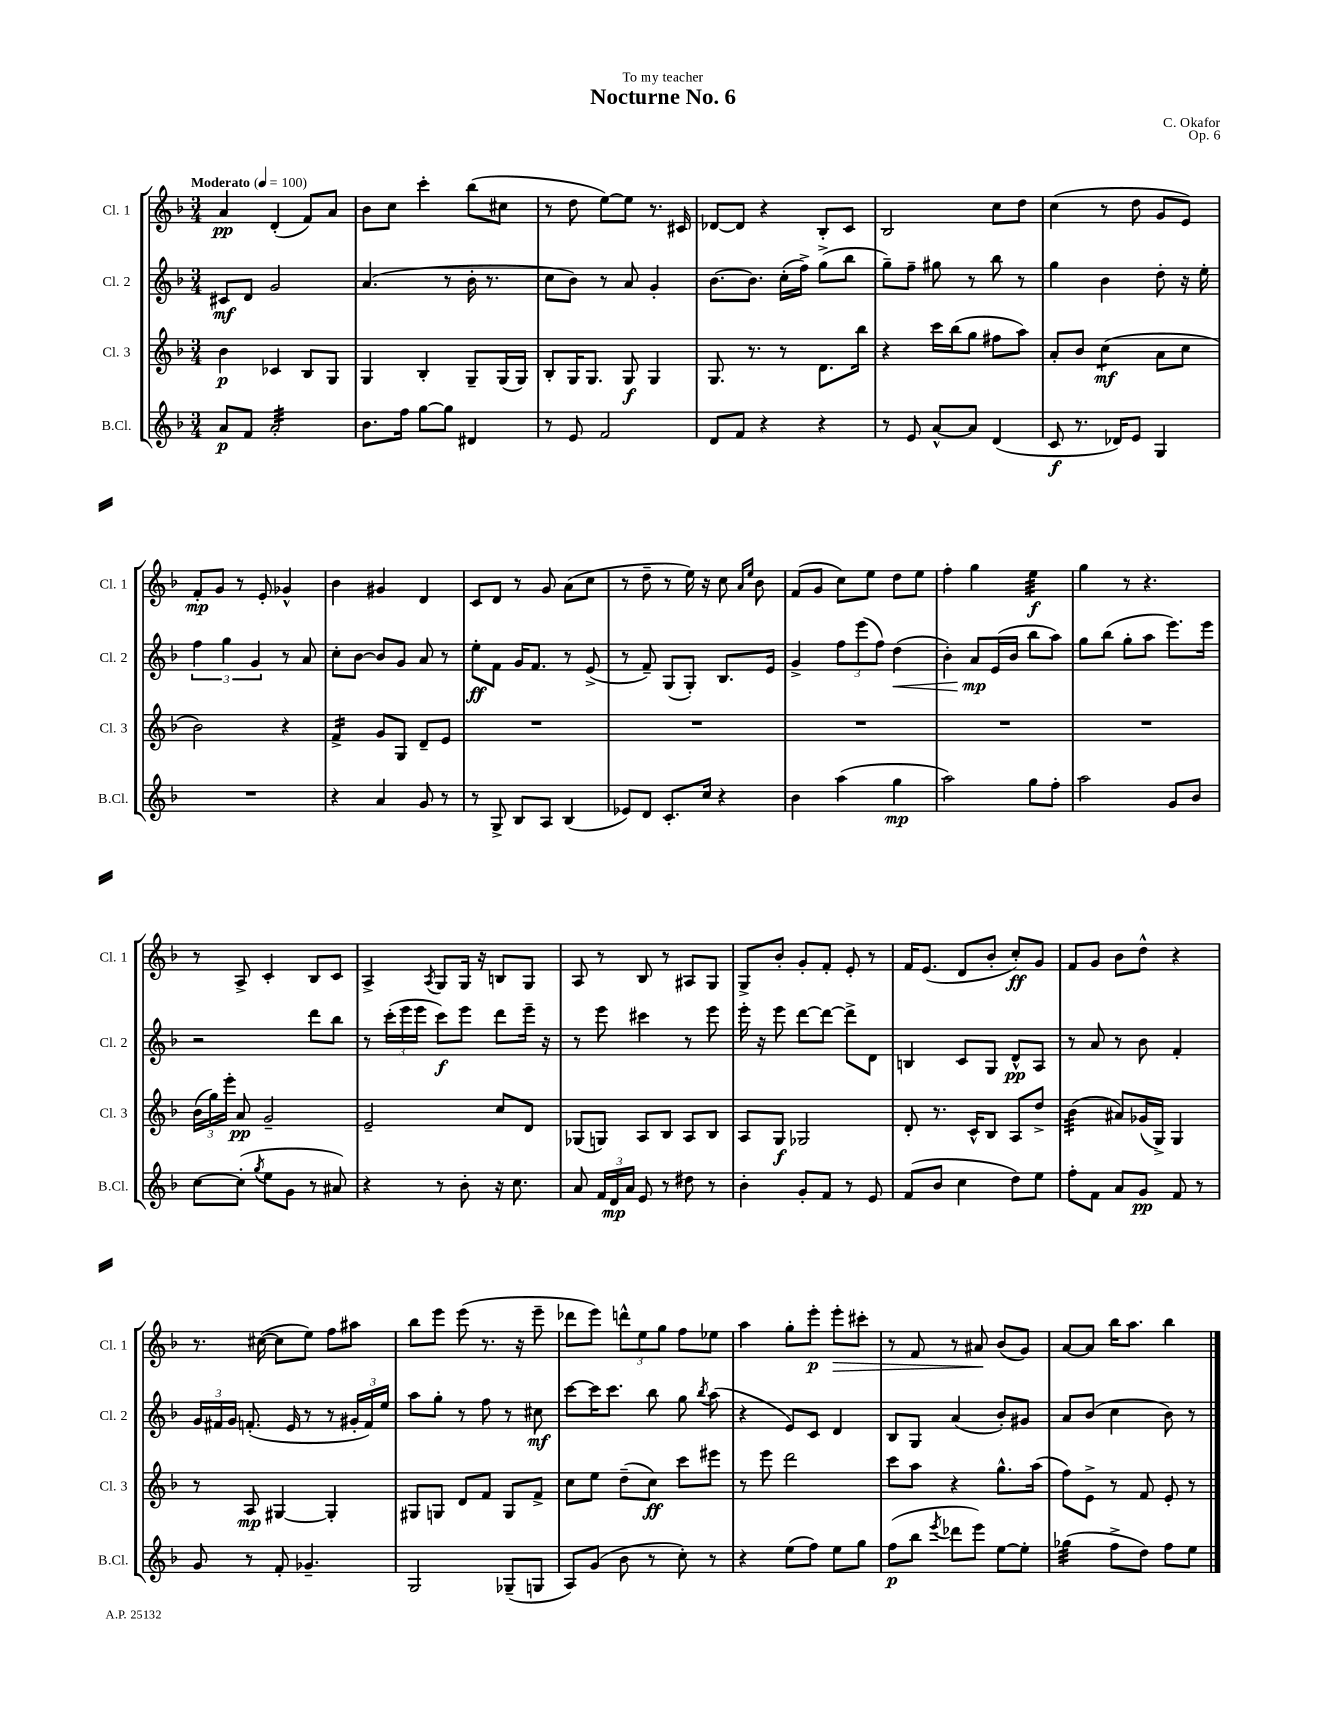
\header { title = "Nocturne No. 6" composer = "C. Okafor" dedication = "To my teacher" opus = "Op. 6" }
<<
\new StaffGroup <<
\new Staff = "s0" \with { instrumentName = "Cl. 1" shortInstrumentName = "Cl. 1" } {
    \clef treble \key f \major \numericTimeSignature \time 3/4 \tempo "Moderato" 4 = 100
    \autoBeamOff a'4\pp d'4-.( f'8[) a'8] |
    bes'8[ c''8] c'''4-. bes''8[( cis''8] |
    r8 d''8 e''8[~) e''8] r8. cis'16 |
    des'8[~ des'8] r4 bes8[-. c'8] |
    bes2 c''8[ d''8] |
    c''4( r8 d''8 g'8[ e'8]) |
    f'8[-.\mp g'8] r8 e'8-. ges'4-^ |
    bes'4 gis'4 d'4 |
    c'8[ d'8] r8 g'8 a'8[( c''8] |
    r8 d''8-- r8 e''16) r16 c''8 \grace { a'16[ e''16] } bes'8 |
    f'8[( g'8] c''8[) e''8] d''8[ e''8] |
    f''4-. g''4 e''4:32\f |
    g''4 r8 r4. |
    r8 a8-> c'4-. bes8[ c'8] |
    a4-> \acciaccatura { a8 } g8[ g16] r16 b8[ g8] |
    a8 r8 bes8 r8 ais8[ g8] |
    g8[-> bes'8]-. g'8[-. f'8]-. e'8-. r8 |
    f'16[ e'8.]( d'8[ bes'8]-. c''8[-.\ff) g'8] |
    f'8[ g'8] bes'8[ d''8]-^ r4 |
    r8. cis''16~( cis''8[ e''8]) f''8[ ais''8] |
    bes''8[ e'''8] e'''8( r8. r16 e'''8-- |
    des'''8[ e'''8]) \tuplet 3/2 { d'''8[-^ e''8 g''8] } f''8[ ees''8] |
    a''4 g''8[-. e'''8]-.\p e'''8[-.\> cis'''8]-. |
    r8 f'8 r8 ais'8\! bes'8[( g'8]) |
    a'8[~ a'8] bes''16[ a''8.] bes''4 \bar "|." |
}
\new Staff = "s1" \with { instrumentName = "Cl. 2" shortInstrumentName = "Cl. 2" } {
    \clef treble \key f \major \numericTimeSignature \time 3/4
    \autoBeamOff cis'8[\mf d'8] g'2 |
    a'4.( r8 bes'16-. r8. |
    c''8[ bes'8]) r8 a'8 g'4-. |
    bes'8.[~ bes'8.] c''16[-.( f''16]->) g''8[->( bes''8] |
    g''8[--) f''8]-- gis''8 r8 bes''8 r8 |
    g''4 bes'4 d''8-. r16 e''16-. |
    \tuplet 3/2 { f''4 g''4 g'4 } r8 a'8 |
    c''8[-. bes'8]~ bes'8[ g'8] a'8 r8 |
    e''8[-.\ff f'8] g'16[ f'8.] r8 e'8->( |
    r8 f'8--) g8[( g8]-.) bes8.[ e'16] |
    g'4-> \tuplet 3/2 { f''8[ e'''8( f''8]) } d''4\<( |
    bes'4-.) a'8[\mp\! e'16( bes'16] bes''8[ a''8]) |
    g''8[ bes''8]( g''8[-. a''8] e'''8.[) e'''16] |
    r2 d'''8[ bes''8] |
    r8 \tuplet 3/2 { c'''16[-.( e'''16 e'''16] } c'''8[\f) e'''8] d'''8[ e'''16]-- r16 |
    r8 e'''8 cis'''4 r8 e'''8 |
    e'''16-. r16 e'''8 d'''8[~ d'''8]~ d'''8[-> d'8] |
    b4 c'8[ g8] d'8[-^\pp a8] |
    r8 a'8 r8 bes'8 f'4-. |
    \tuplet 3/2 { g'16[ fis'16 g'16] } f'8.-.( e'16 r8 r8 \tuplet 3/2 { gis'16[-. f'16) e''16] } |
    a''8[ g''8]-. r8 f''8 r8 cis''8\mf |
    c'''8[~ c'''16 c'''8.] bes''8 g''8 \acciaccatura { bes''8 } a''8( |
    r4 e'8[) c'8] d'4 |
    bes8[ g8] a'4( bes'8[-.) gis'8] |
    a'8[ bes'8]( c''4 bes'8) r8 \bar "|." |
}
\new Staff = "s2" \with { instrumentName = "Cl. 3" shortInstrumentName = "Cl. 3" } {
    \clef treble \key f \major \numericTimeSignature \time 3/4
    \autoBeamOff bes'4\p ces'4 bes8[ g8] |
    g4 bes4-. g8[-- g16( g16]) |
    bes8[-. g16 g8.] g8\f g4 |
    g8. r8. r8 d'8.[ bes''16] |
    r4 c'''16[ bes''16( g''8] fis''8[ a''8]) |
    a'8[-. bes'8] c''4:8\mf( a'8[ c''8] |
    bes'2) r4 |
    f'4:16-> g'8[ g8] d'8[-- e'8] |
    R2. |
    R2. |
    R2. |
    R2. |
    R2. |
    \tuplet 3/2 { bes'16[( g''16) e'''16]-. } a'8\pp g'2-- |
    e'2-- c''8[ d'8] |
    ges8[( g8]) a8[ bes8] a8[ bes8] |
    a8[ g8]\f ges2 |
    d'8-. r8. c'16[-^ bes8] a8[ d''8]-> |
    bes'4:32( ais'8[) ges'16( g16]->) g4 |
    r8 a8\mp gis4~ gis4-. |
    gis8[ g8] d'8[ f'8] g8[ f'8]-> |
    c''8[ e''8] d''8[--( c''8]\ff) c'''8[ eis'''8] |
    r8 e'''8 d'''2 |
    c'''8[ a''8] r4 g''8.[-^ a''16]( |
    f''8[) e'8]-> r8 f'8 e'8-. r8 \bar "|." |
}
\new Staff = "s3" \with { instrumentName = "B.Cl." shortInstrumentName = "B.Cl." } {
    \clef treble \key f \major \numericTimeSignature \time 3/4
    \autoBeamOff a'8[\p f'8] a'2:32-. |
    bes'8.[ f''16] g''8[~ g''8] dis'4 |
    r8 e'8 f'2 |
    d'8[ f'8] r4 r4 |
    r8 e'8 a'8[~-^ a'8] d'4( |
    c'8\f r8. des'16[) e'8] g4 |
    R2. |
    r4 a'4 g'8 r8 |
    r8 g8-> bes8[ a8] bes4( |
    ees'8[) d'8] c'8.[-. c''16] r4 |
    bes'4 a''4( g''4\mp |
    a''2) g''8[ f''8]-. |
    a''2 g'8[ bes'8] |
    c''8[~ c''8]-.( \acciaccatura { g''8 } e''8[ g'8] r8 ais'8) |
    r4 r8 bes'8-. r16 c''8. |
    a'8 \tuplet 3/2 { f'16[ d'16\mp a'16] } e'8 r8 dis''8 r8 |
    bes'4-. g'8[-. f'8] r8 e'8 |
    f'8[( bes'8] c''4 d''8[) e''8] |
    f''8[-. f'8] a'8[ g'8]\pp f'8 r8 |
    g'8 r8 f'8-. ges'4.-- |
    g2 ges8[--( g8] |
    a8[) g'8]( bes'8 r8 c''8-.) r8 |
    r4 e''8[( f''8]) e''8[ g''8] |
    f''8[\p( bes''8] \acciaccatura { e'''8 } des'''8[ e'''8]) e''8[~ e''8]-. |
    ges''4:32( f''8[-> d''8]) f''8[ e''8] \bar "|." |
}
>>
>>
\layout { \context { \Score \remove "Bar_number_engraver" } }
